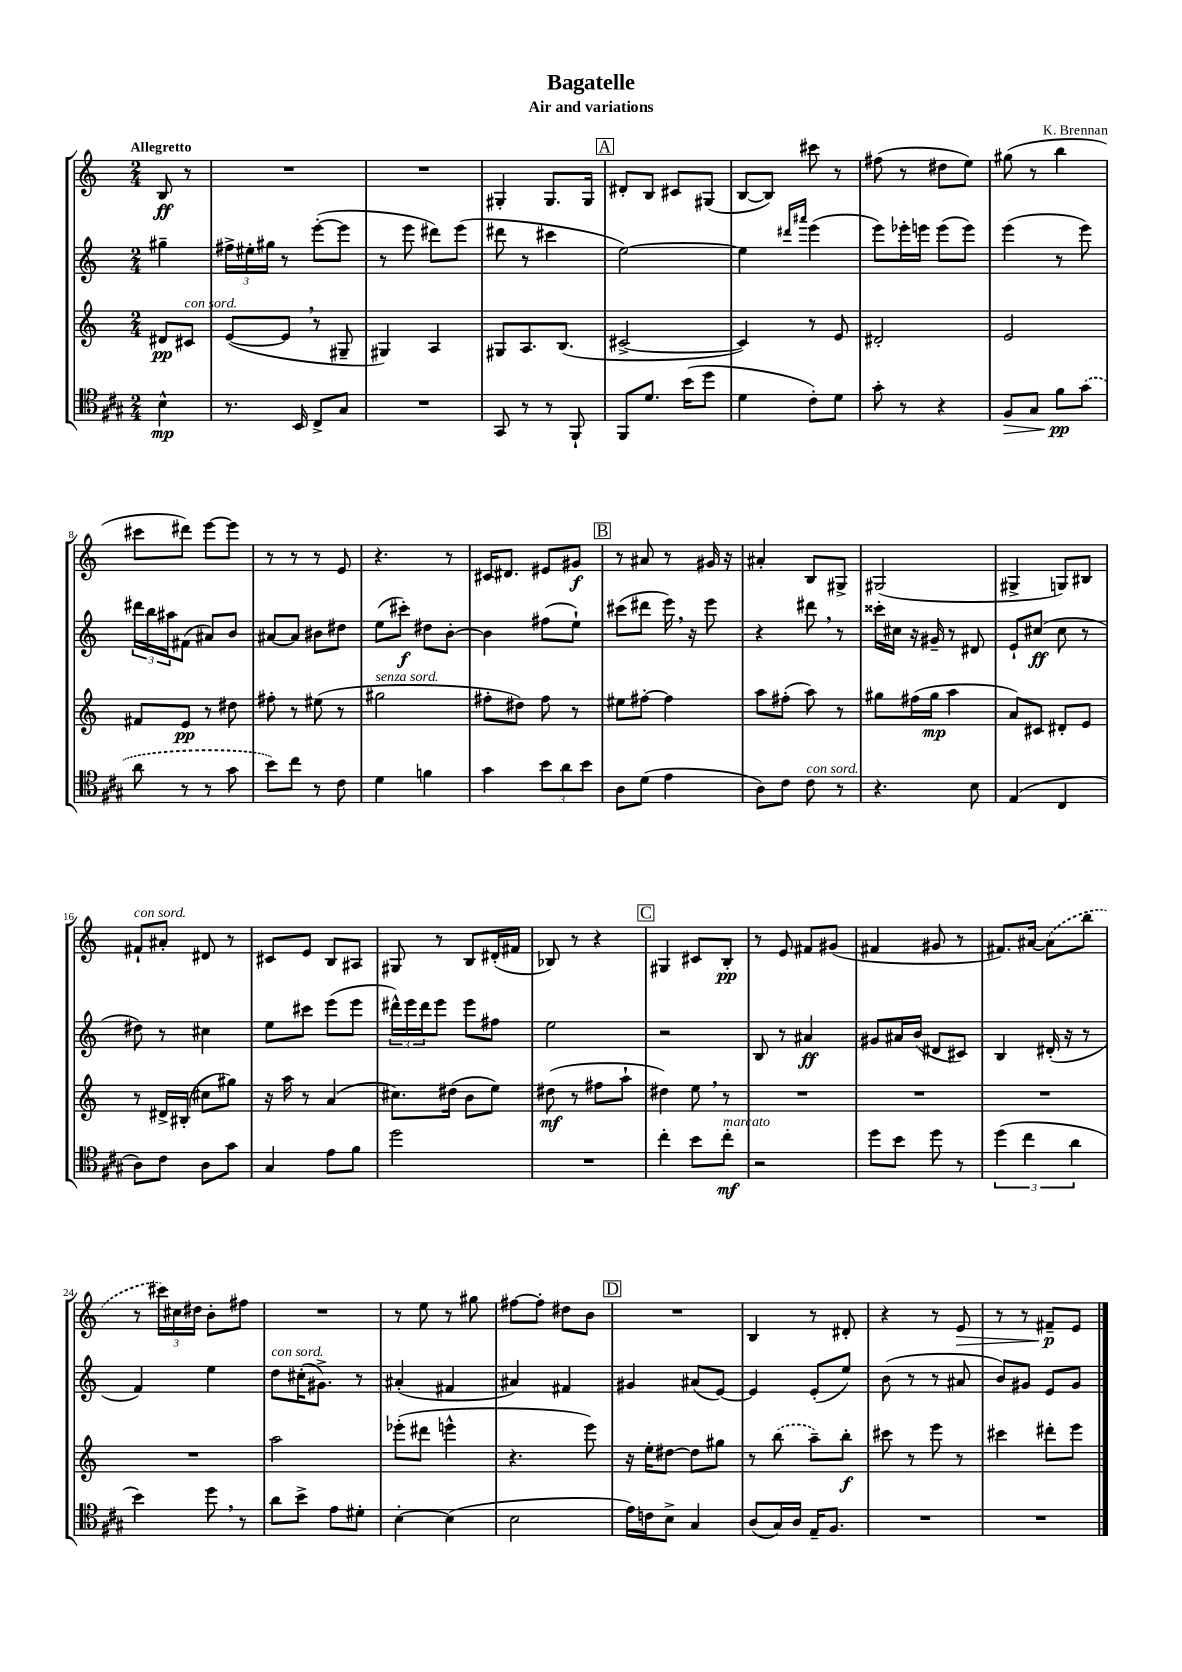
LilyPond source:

\header { title = "Bagatelle" composer = "K. Brennan" subtitle = "Air and variations" }
<<
\new StaffGroup <<
\new Staff = "s0" {
    \clef treble \key c \major \numericTimeSignature \time 2/4 \partial 4 \tempo "Allegretto"
    b8\ff r8 |
    R2 |
    R2 |
    gis4-. gis8. gis16 |
    \mark \markup { \box "A" } dis'8-. b8 cis'8 gis8( |
    b8~ b8) cis'''8 r8 |
    fis''8( r8 dis''8 e''8) |
    gis''8( r8 b''4 |
    cis'''8 dis'''8) e'''8~ e'''8 |
    r8 r8 r8 e'8 |
    r4. r8 |
    cis'16 dis'8. eis'8 gis'8\f |
    \mark \markup { \box "B" } r8 ais'8 r8 gis'16 r16 |
    ais'4-. b8 gis8-> |
    gis2( |
    gis4-> g8) bis8 |
    fis'8-!^\markup { \italic "con sord." } ais'8-. dis'8 r8 |
    cis'8 e'8 b8 ais8 |
    gis8 r8 b8 dis'16-.( fis'16 |
    bes8) r8 r4 |
    \mark \markup { \box "C" } gis4 cis'8 b8-.\pp |
    r8 e'8 fis'8 gis'8( |
    fis'4 gis'8 r8 |
    fis'8.) ais'16~ \once \slurDashed ais'8( b''8 |
    r8 \tuplet 3/2 { cis'''16) cis''16 dis''16 } b'8-. fis''8 |
    R2 |
    r8 e''8 r8 gis''8 |
    fis''8~ fis''8-. dis''8 b'8 |
    \mark \markup { \box "D" } R2 |
    b4 r8 dis'8-. |
    r4 r8 e'8\> |
    r8 r8 fis'8--\p\! e'8 \bar "|." |
}
\new Staff = "s1" {
    \clef treble \key c \major \numericTimeSignature \time 2/4 \partial 4
    gis''4-- |
    \tuplet 3/2 { fis''16-> eis''16-. gis''16 } r8 e'''8~-.( e'''8 |
    r8 e'''8 dis'''8) e'''8( |
    dis'''8 r8 cis'''4 |
    \mark \markup { \box "A" } e''2~) |
    e''4 \grace { dis'''16 ais'''16 } e'''4( |
    e'''8) ees'''16-. e'''16 e'''8( e'''8) |
    e'''4( r8 e'''8) |
    \tuplet 3/2 { dis'''16 b''16 ais''16 } fis'8( ais'8) b'8 |
    ais'8~ ais'8 bis'8 dis''8 |
    e''8( cis'''8-.\f) dis''8 b'8~-. |
    b'4 fis''8( e''8-!) |
    \mark \markup { \box "B" } cis'''8( dis'''8 e'''16) \breathe r16 e'''8 |
    r4 dis'''8 \breathe r8 |
    cisis'''16-. cis''16 r16 gis'16-- r8 dis'8 |
    e'8-! cis''8\ff( cis''8 r8 |
    dis''8) r8 cis''4 |
    e''8 cis'''8 e'''8( e'''8 |
    \tuplet 3/2 { dis'''16-^) e'''16 dis'''16 } e'''8 e'''8 fis''8 |
    e''2 |
    \mark \markup { \box "C" } r2 |
    b8 r8 ais'4\ff |
    gis'8 ais'16 b'16( dis'8 cis'8) |
    b4 dis'16-.( r16 r8 |
    f'4) e''4 |
    d''8^\markup { \italic "con sord." } cis''16-.( gis'8.->) r8 |
    ais'4-.( fis'4 |
    ais'4) fis'4 |
    \mark \markup { \box "D" } gis'4 ais'8( e'8~) |
    e'4 e'8-.( e''8) |
    b'8( r8 r8 ais'8 |
    b'8) gis'8 e'8 gis'8 \bar "|." |
}
\new Staff = "s2" {
    \clef treble \key c \major \numericTimeSignature \time 2/4 \partial 4
    dis'8\pp cis'8^\markup { \italic "con sord." } |
    e'8~( e'8 \breathe r8 gis8-- |
    gis4) a4 |
    gis8 a8. b8.( |
    \mark \markup { \box "A" } cis'2~-> |
    cis'4) r8 e'8 |
    dis'2-. |
    e'2 |
    fis'8 e'8\pp r8 dis''8 |
    fis''8-. r8 eis''8( r8 |
    gis''2^\markup { \italic "senza sord." } |
    fis''8-. dis''8) fis''8 r8 |
    \mark \markup { \box "B" } eis''8 fis''8~-. fis''4 |
    a''8 fis''8-.( a''8) r8 |
    gis''8 fis''16( gis''16\mp a''4 |
    a'8) cis'8 dis'8-. e'8 |
    r8 dis'16-> bis16-.( cis''8 gis''8) |
    r16 a''16 r8 a'4( |
    cis''8.) dis''16( b'8 e''8) |
    dis''8\mf( r8 fis''8 a''8-! |
    \mark \markup { \box "C" } dis''4) e''8 \breathe r8 |
    R2 |
    R2 |
    R2 |
    R2 |
    a''2 |
    ees'''8-.( dis'''8 e'''4-^ |
    r4. e'''8) |
    \mark \markup { \box "D" } r16 e''16-. dis''8~ dis''8 gis''8 |
    r8 \once \slurDashed b''8( a''8--) b''8-.\f |
    cis'''8 r8 e'''8 r8 |
    cis'''4 dis'''8-. e'''8 \bar "|." |
}
\new Staff = "s3" {
    \clef tenor \key a \major \numericTimeSignature \time 2/4 \partial 4
    b4-^\mp |
    r8. b,16 cis8-> gis8 |
    R2 |
    gis,8 r8 r8 fis,8-! |
    \mark \markup { \box "A" } fis,8 d'8. b'16( d''8 |
    d'4 cis'8-.) d'8 |
    gis'8-. r8 r4 |
    fis8\> gis8 fis'8\pp\! \once \slurDashed gis'8( |
    a'8 r8 r8 gis'8 |
    b'8) cis''8 r8 cis'8 |
    d'4 f'4 |
    gis'4 \tuplet 3/2 { b'8 a'8 b'8 } |
    \mark \markup { \box "B" } a8 d'8( e'4 |
    a8) cis'8 cis'8^\markup { \italic "con sord." } r8 |
    r4. b8 |
    e4( cis4 |
    a8) cis'8 a8 gis'8 |
    gis4 e'8 fis'8 |
    d''2 |
    R2 |
    \mark \markup { \box "C" } cis''4-. b'8 cis''8-.\mf^\markup { \italic "marcato" } |
    r2 |
    d''8 b'8 d''8 r8 |
    \tuplet 3/2 { d''4( cis''4 a'4 } |
    b'4) d''8 \breathe r8 |
    a'8 b'8-> e'8 dis'8-. |
    b4~-. b4( |
    b2 |
    \mark \markup { \box "D" } e'16) c'16 b8-> gis4 |
    a8( gis16) a16 e16-- fis8. |
    R2 |
    R2 \bar "|." |
}
>>
>>
